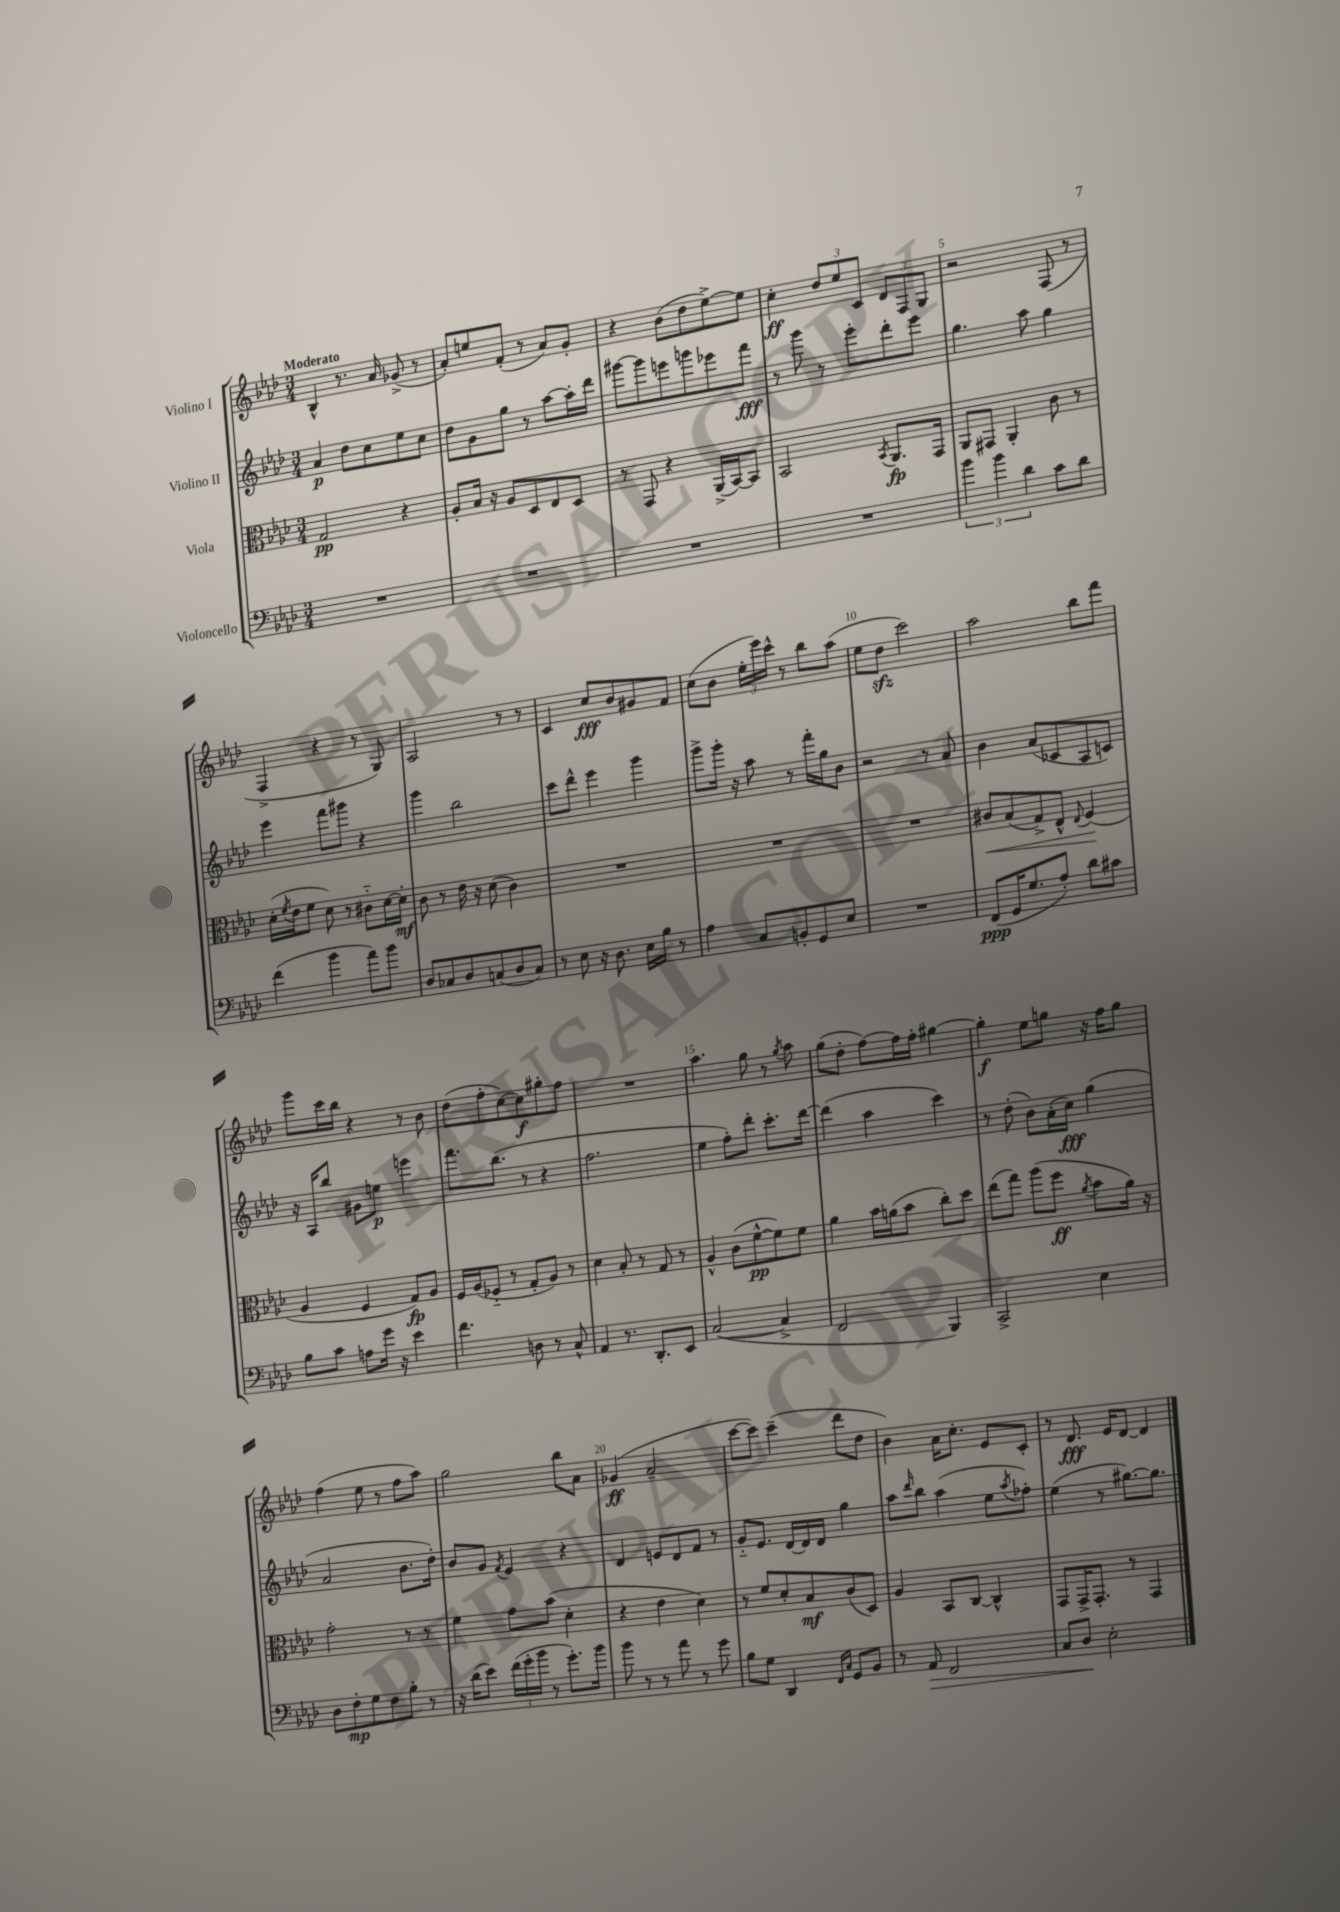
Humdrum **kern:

**kern	**dynam	**kern	**dynam	**kern	**dynam	**kern	**dynam
*part4	*part4	*part3	*part3	*part2	*part2	*part1	*part1
*staff4	*staff4	*staff3	*staff3	*staff2	*staff2	*staff1	*staff1
*I"Violoncello	*	*I"Viola	*	*I"Violino II	*	*I"Violino I	*
*clefF4	*	*clefC3	*	*clefG2	*	*clefG2	*
*k[b-e-a-d-]	*	*k[b-e-a-d-]	*	*k[b-e-a-d-]	*	*k[b-e-a-d-]	*
*M3/4	*	*M3/4	*	*M3/4	*	*M3/4	*
=1	=1	=1	=1	=1	=1	=1	=1
!	!	!	!	!	!	!LO:TX:a:B:t=Moderato	!
2.r	.	2G/	pp	4a-/	p	4B-^^/	.
.	.	.	.	8dd-\L	.	8.r	.
.	.	.	.	8cc\	.	.	.
.	.	.	.	.	.	16a-/	.
.	.	4r	.	8ee-\	.	(8g-X^/	.
.	.	.	.	8cc\J	.	8r	.
=2	=2	=2	=2	=2	=2	=2	=2
2.r	.	8A-'/L	.	8dd-\L	.	8a-'/L)	.
.	.	16B-/Jk	.	8g\	.	8een/	.
.	.	16r	.	.	.	.	.
.	.	8A-/L	.	8gg\J	.	(8f'/J	.
.	.	8D-/	.	8r	.	8r	.
.	.	8E-/	.	[8aa-\L	.	8a-/L)	.
.	.	8D-/J	.	16aa-'\L]	.	8g'/J	.
.	.	.	.	16ddd-\JJ	.	.	.
=3	=3	=3	=3	=3	=3	=3	=3
2.r	.	8r	.	[8ggg#X\L	.	4r	.
.	.	8GG/	.	8ggg#\]	.	.	.
.	.	4r	.	8eeen\	.	(8b-\L	.
.	.	.	.	8gggn\	.	8dd-\	.
.	.	(16AA-^/LL	.	8eee-X\	.	[8ee-^\)	.
.	.	[16BB-/J)	.	.	.	.	.
.	.	8BB-/J]	.	8fff\J	fff	8ee-\J]	.
=4	=4	=4	=4	=4	=4	=4	=4
2.r	.	2BB-/	.	8r	.	4cc'\	ff
.	.	.	.	8ggg\	.	.	.
.	.	.	.	8r	.	12dd-/L	.
.	.	.	.	.	.	12ee-/	.
.	.	.	.	8eee-'\L	.	.	.
.	.	.	.	.	.	12c/J	.
.	.	8qBB-/	.	.	.	.	.
.	.	8.AA-/L	fp	8ddd-'\	.	12d-/L	.
.	.	.	.	.	.	12F/	.
.	.	.	.	8eee-\J	.	.	.
.	.	.	.	.	.	12G/J	.
.	.	16GG/Jk	.	.	.	.	.
=5	=5	=5	=5	=5	=5	=5	=5
6b-\	.	8AA-/L	.	4.gg\	.	2r	.
.	.	8GG#X/J	.	.	.	.	.
6b-\	.	.	.	.	.	.	.
.	.	4AA-'/	.	.	.	.	.
6d-\	.	.	.	.	.	.	.
.	.	.	.	8aa-\	.	.	.
8c\L	.	8c\	.	4gg\	.	(8F/	.
8d-\J	.	8r	.	.	.	8r	.
!!LO:LB:g=z
=6	=6	=6	=6	=6	=6	=6	=6
(4f\	.	(16d-'\LL	.	4eee-\	.	4F^/	.
.	.	8qf/	.	.	.	.	.
.	.	16e-\J	.	.	.	.	.
.	.	8f\J	.	.	.	.	.
4b-\	.	8d-\)	.	8fff\L	.	4r	.
.	.	8r	.	8ggg#X\J	.	.	.
8a-\L)	.	8c#X\L	.	4r	.	8r	.
8b-\J	.	[16d-\L	.	.	.	8G/)	.
.	.	16d-'\JJ]	mf	.	.	.	.
=7	=7	=7	=7	=7	=7	=7	=7
8D-/L	.	8c\	.	4ggg\	.	2A-/	.
8C-X/	.	8r	.	.	.	.	.
8D-/	.	16e-\	.	2bb-\	.	.	.
.	.	16r	.	.	.	.	.
(8Cn/	.	(8d-\	.	.	.	.	.
8D-/	.	4c\)	.	.	.	8r	.
8C/J)	.	.	.	.	.	8r	.
=8	=8	=8	=8	=8	=8	=8	=8
8r	.	2.r	.	8ccc\L	.	4c/	.
8E-\	.	.	.	8ddd-^^\J	.	.	.
16r	.	.	.	4eee-\	.	8cc/L	fff
8.D-\	.	.	.	.	.	.	.
.	.	.	.	.	.	8b-/	.
16E-\LL	.	.	.	4ggg\	.	8g#X/	.
16B-\JJ	.	.	.	.	.	.	.
8r	.	.	.	.	.	8f/J	.
=9	=9	=9	=9	=9	=9	=9	=9
4A-\	.	2.r	.	8ggg^\L	.	(8cc\L	.
.	.	.	.	16ggg'\Jk	.	8b-\J	.
.	.	.	.	16r	.	.	.
8C/L	.	.	.	8aa-\	.	24ee-'\LL	.
.	.	.	.	.	.	24eee-\)	.
.	.	.	.	.	.	24ccc^^\JJ	.
8BBn'/	.	.	.	8r	.	8r	.
8GG/	.	.	.	16fff'\LL	.	8bb-\L	.
.	.	.	.	16gg\J	.	.	.
8E-/J	.	.	.	8b-\J	.	(8aa-\J	.
=10	=10	=10	=10	=10	=10	=10	=10
2.r	.	2.r	.	2r	.	8ee-\L	.
.	.	.	.	.	.	8dd-zz\J	.
.	.	.	.	.	.	2ccc\)	.
.	.	.	.	8r	.	.	.
.	.	.	.	8a-/	.	.	.
=11	=11	=11	=11	=11	=11	=11	=11
!	!	!	!LO:HP:b	!	!	!	!
(8FF/L	ppp	8c#X/L	<	4b-\	.	2aa-\	.
16GG/K	.	(8B-/	.	.	.	.	.
8.G/	.	.	.	.	.	.	.
.	.	8G^/)	.	(8a-/L	.	.	.
8A-'/J)	.	8E-^^/J	.	8c-X/	.	.	.
.	.	8qqE-/	.	.	.	.	.
8d-\L	.	(4F/	.	8A-/	.	8bb-\L	.
8c#X\J	.	.	.	8cn/J)	.	8fff\J	.
.	.	.	[	.	.	.	.
!!LO:LB:g=z
=12	=12	=12	=12	=12	=12	=12	=12
8B-\L	.	4A-/	.	16r	.	8ggg\L	.
.	.	.	.	16A-/KL	.	.	.
8c\J	.	.	.	8bb-/J	.	16ccc\L	.
.	.	.	.	.	.	16bb-\JJ	.
8An\L	.	4F/	.	8g#X\L	.	4r	.
16g\Jk	.	.	.	8een\J	p	.	.
16r	.	.	.	.	.	.	.
4e-\	.	8G/L)	fp	4eeen\	.	8r	.
.	.	8A-/J	.	.	.	8b-\	.
=13	=13	=13	=13	=13	=13	=13	=13
4.f\	.	16F/LL	.	8.fff\L	.	(8dd-\L	.
.	.	(16A-/J	.	.	.	.	.
.	.	8F-X/J	.	.	.	8ff'\	.
.	.	.	.	(8.bb-\J	.	.	.
.	.	8r	.	.	.	[8cc\)	.
8Dn\	.	8G'/L	.	8r	.	8cc\]	f
8r	.	8A-/J)	.	4r	.	8gg#X'\	.
8C^^/	.	8r	.	.	.	8ff\J	.
=14	=14	=14	=14	=14	=14	=14	=14
4AA-/	.	4d-\	.	2.ff\	.	2.r	.
8.r	.	8B-'/	.	.	.	.	.
.	.	8r	.	.	.	.	.
8.DD-'/L	.	.	.	.	.	.	.
.	.	8G/	.	.	.	.	.
8EE-/J	.	8r	.	.	.	.	.
=15	=15	=15	=15	=15	=15	=15	=15
([2C/	.	4A-^^/	.	4ee-\	.	4.aa-\	.
.	.	(8c\L	.	8ff'\L)	.	.	.
.	.	[8f^^\	pp	8ddd-'\J	.	8gg\	.
4C^/]	.	8f\])	.	8.ccc'\L	.	8r	.
.	.	.	.	.	.	8qgg/	.
.	.	8f\J	.	.	.	8aa-\	.
.	.	.	.	[16ddd-\Jk	.	.	.
=16	=16	=16	=16	=16	=16	=16	=16
2FF/	.	4a-\	.	(4ddd-\]	.	(8gg\L	.
.	.	.	.	.	.	8dd-'\J	.
.	.	16b-\LL	.	4aa-\	.	[8ff\L)	.
.	.	(16an\J	.	.	.	.	.
.	.	8b-\J	.	.	.	16ff\L]	.
.	.	.	.	.	.	16ff'\JJ	.
4BBB-/)	.	8cc'\L)	.	4ccc\)	.	[4gg#X\	.
.	.	8dd-\J	.	.	.	.	.
=17	=17	=17	=17	=17	=17	=17	=17
2CC^/	.	(8ee-\L	.	8r	.	4gg#'\]	f
.	.	8gg\J)	.	(8dd-'\	.	.	.
.	.	(8aa-\L	.	8b-\L)	.	8ee-\L	.
.	.	8ff\J	ff	(16a-'\L	.	8ggn\J	.
.	.	.	.	16cc\JJ)	fff	.	.
.	.	8qa-/	.	.	.	.	.
4E-\	.	8b-\L	.	(4gg\	.	16r	.
.	.	.	.	.	.	16ff\KL	.
.	.	16a-\Jk)	.	.	.	8gg\J	.
.	.	16r	.	.	.	.	.
!!LO:LB:g=z
=18	=18	=18	=18	=18	=18	=18	=18
8D-\L	.	2g'\	.	2a-/	.	(4ff\	.
8F'\	mp	.	.	.	.	.	.
8G\	.	.	.	.	.	8ee-\	.
8F\	.	.	.	.	.	8r	.
8B-'\J	.	8r	.	8.b-\L	.	8ff\L	.
8r	.	8r	.	.	.	8aa-\J)	.
.	.	.	.	16dd-'\Jk)	.	.	.
=19	=19	=19	=19	=19	=19	=19	=19
16r	.	4f\	.	8b-/L	.	2gg\	.
(16d-\KL	.	.	.	.	.	.	.
8e-\J)	.	.	.	8g/J	.	.	.
.	.	.	.	8qf/	.	.	.
(24f\LL	.	8g\L	.	4e-/	.	.	.
24g'\	.	.	.	.	.	.	.
24b-\JJ	.	.	.	.	.	.	.
8r	.	(8b-\J	.	.	.	.	.
8.g'\L)	.	4d-'\	.	4r	.	8bb-\L	.
.	.	.	.	.	.	8a-\J	.
16b-\Jk	.	.	.	.	.	.	.
=20	=20	=20	=20	=20	=20	=20	=20
8b-\	.	4r	.	4d-/	.	(4g-X/	ff
8r	.	.	.	.	.	.	.
8r	.	4e-\	.	8en/L	.	2a-~/	.
8a-\	.	.	.	8d-/	.	.	.
8r	.	4d-\)	.	8f/J	.	.	.
8g\	.	.	.	8r	.	.	.
=21	=21	=21	=21	=21	=21	=21	=21
8B-\L	.	8r	.	8g/L	.	[8ccc\L	.
8G\J	.	8f/L	.	8.e-/J	.	8ccc\J])	.
4DD-/	.	8d-'/	.	.	.	(4ccc~\	.
.	.	.	.	[16d-/LL	.	.	.
.	.	8B-/	mf	16d-/]	.	.	.
.	.	.	.	16d-/JJ	.	.	.
16qqFF/LL	.	.	.	.	.	.	.
16qqC/JJ	.	.	.	.	.	.	.
8GG/L	.	(8c/	.	4gg\	.	8ddd-\L	.
8BB-/J	.	8D-/J)	.	.	.	8dd-\J	.
=22	=22	=22	=22	=22	=22	=22	=22
8r	.	4A-/	.	8aa-\L	.	4b-\)	.
.	.	.	.	16qqddd-/	.	.	.
!	!LO:HP:b	!	!	!	!	!	!
8AA-/	>	.	.	8bb-\J	.	.	.
2FF/	.	8BB-/L	.	(4aa-\	.	16a-\KL	.
.	.	.	.	.	.	8.cc'\J	.
.	.	[8C/J	.	.	.	.	.
.	.	4C^^/]	.	8ee-\L	.	8e-/L	.
.	.	.	.	8qaa-/	.	.	.
.	.	.	.	8ff-X'\J)	.	8c'/J	.
=23	=23	=23	=23	=23	=23	=23	=23
8C/L	.	8GG/L	.	(4ee-\	.	8r	.
8D-/J	.	16GG^/K	.	.	.	8.d-/	fff
.	.	8.GG'/J	.	.	.	.	.
2E-'\	]	.	.	8r	.	.	.
.	.	.	.	.	.	16e-/KL	.
.	.	8r	.	[8.gg#X\L)	.	[8d-/J	.
.	.	4GG/	.	.	.	4d-/]	.
.	.	.	.	8.gg#\J]	.	.	.
==	==	==	==	==	==	==	==
*-	*-	*-	*-	*-	*-	*-	*-
